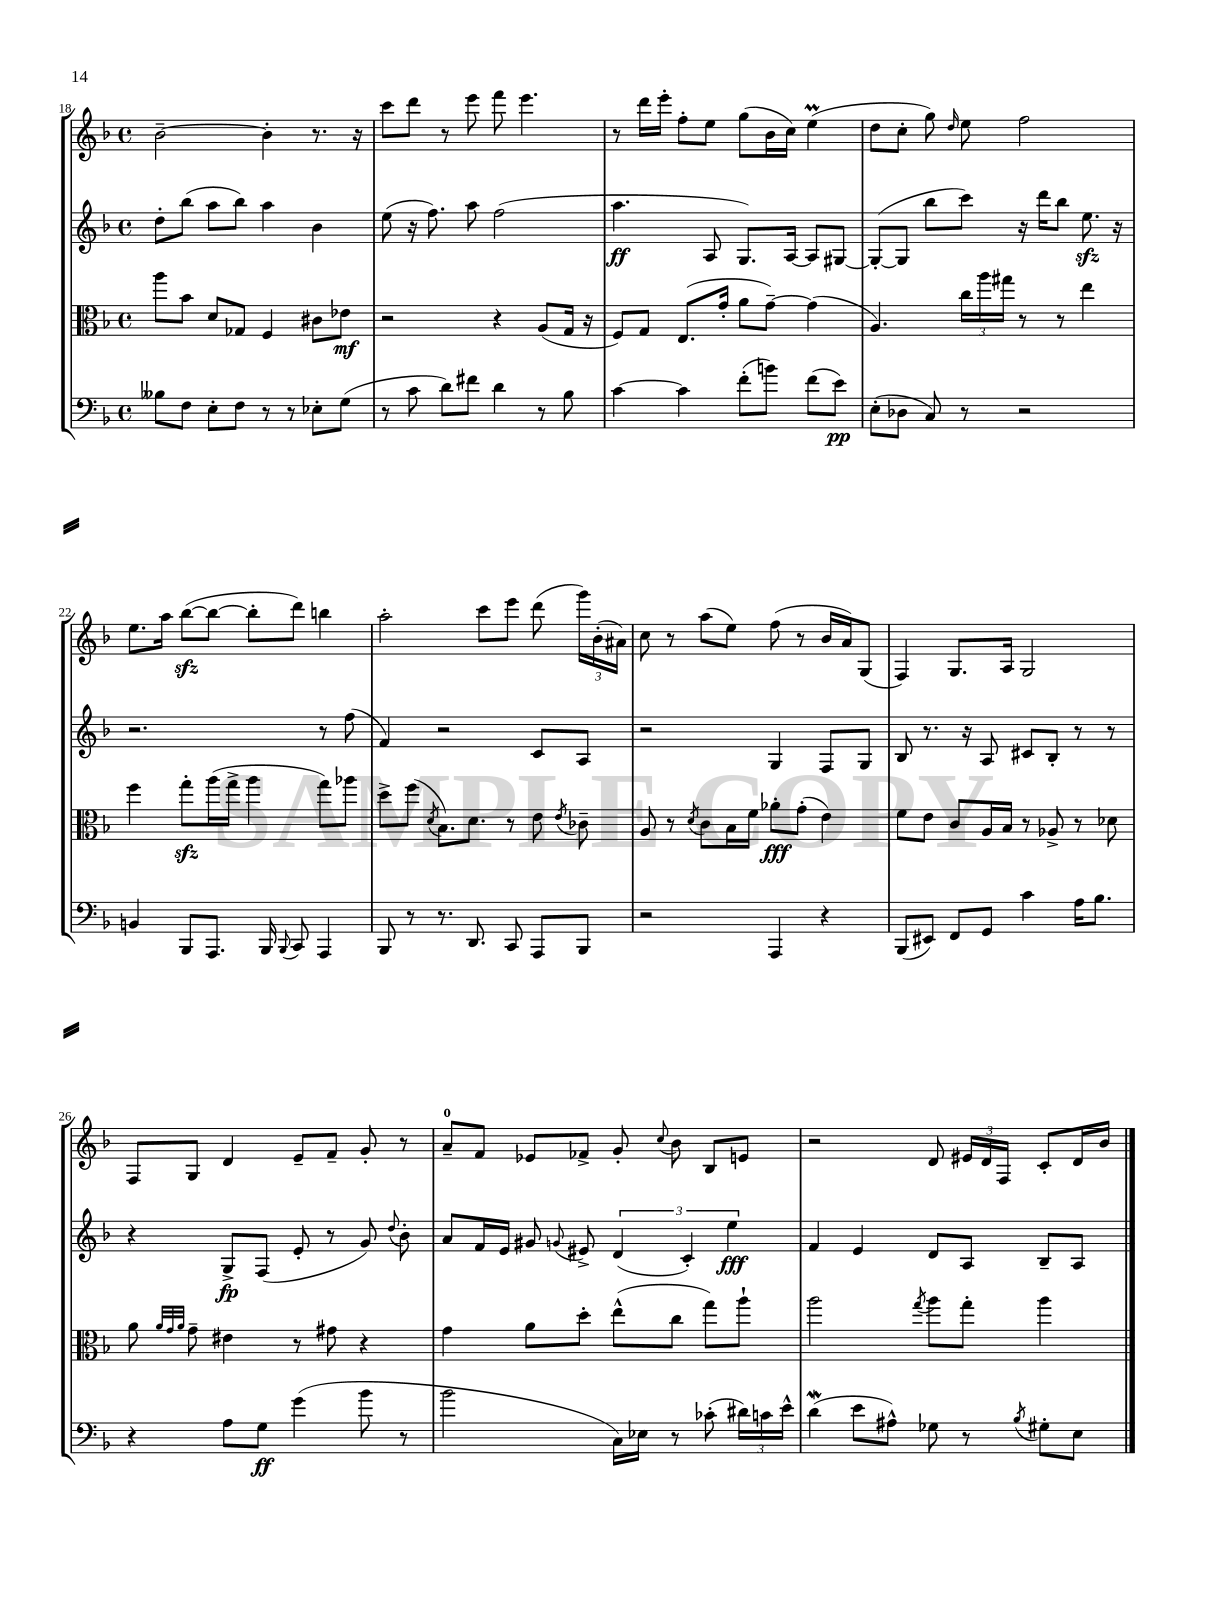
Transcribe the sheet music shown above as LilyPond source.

<<
\new StaffGroup <<
\new Staff = "s0" {
    \clef treble \key f \major \defaultTimeSignature \time 4/4
    \autoBeamOff bes'2~-- bes'4-. r8. r16 |
    c'''8[ d'''8] r8 e'''8 f'''8 e'''4. |
    r8 d'''16[ e'''16]-. f''8[-. e''8] g''8[( bes'16 c''16]) e''4\prall( |
    d''8[ c''8]-. g''8) \grace { d''16 } e''8 f''2 |
    e''8.[ a''16] bes''8[~\sfz( bes''8]~ bes''8[-. d'''8]) b''4 |
    a''2-. c'''8[ e'''8] d'''8( \tuplet 3/2 { g'''16[) bes'16-.( ais'16]) } |
    c''8 r8 a''8[( e''8]) f''8( r8 bes'16[ a'16) g8]( |
    f4) g8.[ a16] g2 |
    f8[ g8] d'4 e'8[-- f'8]-- g'8-. r8 |
    a'8[-0-- f'8] ees'8[ fes'8]-> g'8-. \appoggiatura { c''8 } bes'8 bes8[ e'8] |
    r2 d'8 \tuplet 3/2 { eis'16[ d'16 f16] } c'8[-. d'16 bes'16] \bar "|." |
}
\new Staff = "s1" {
    \clef treble \key f \major \defaultTimeSignature \time 4/4
    \autoBeamOff d''8[-. bes''8]( a''8[ bes''8]) a''4 bes'4 |
    e''8( r16 f''8.) a''8 f''2( |
    a''4.\ff a8 g8.[) a16]~ a8[ gis8]~ |
    gis8[~-.( gis8] bes''8[ c'''8]) r16 d'''16[ bes''8] e''8.\sfz r16 |
    r2. r8 f''8( |
    f'4) r2 c'8[ a8] |
    r2 g4 f8[ g8] |
    bes8 r8. r16 a8 cis'8[ bes8]-. r8 r8 |
    r4 g8[->\fp f8]( e'8-. r8 g'8) \appoggiatura { d''8 } bes'8-. |
    a'8[ f'16 e'16] gis'8 \appoggiatura { g'8 } eis'8-> \tuplet 3/2 { d'4( c'4-.) e''4\fff } |
    f'4 e'4 d'8[ a8] bes8[-- a8] \bar "|." |
}
\new Staff = "s2" {
    \clef alto \key f \major \defaultTimeSignature \time 4/4
    \autoBeamOff a''8[ bes'8] d'8[ ges8] f4 cis'8[ ees'8]\mf |
    r2 r4 a8[( g16] r16 |
    f8[) g8] e8.[( g'16]-. a'8[ g'8]~--) g'4( |
    a4.) \tuplet 3/2 { c''16[ a''16 gis''16] } r8 r8 e''4 |
    f''4 g''8[-.\sfz a''16( g''16]-> a''4 g''8[) aes''8] |
    d''8[-> f''8]( \acciaccatura { d'8 } bes8.[) d'8.] r8 e'8 \acciaccatura { e'8 } ces'8-- |
    a8 r8 \acciaccatura { d'8 } c'8[ bes16 f'16] aes'8[-.\fff g'8]-.( e'4) |
    f'8[ e'8] c'8[ a16 bes16] r8 aes8-> r8 des'8 |
    a'8 \grace { a'32[ g'32 a'32] } g'8-- eis'4 r8 gis'8 r4 |
    g'4 a'8[ d''8]-. e''8[-^( c''8] g''8[) a''8]-! |
    a''2 \acciaccatura { g''8 } a''8[ g''8]-. a''4 \bar "|." |
}
\new Staff = "s3" {
    \clef bass \key f \major \defaultTimeSignature \time 4/4
    \autoBeamOff beses8[ f8] e8[-. f8] r8 r8 ees8[-. g8]( |
    r8 c'8 d'8[) fis'8] d'4 r8 bes8 |
    c'4~ c'4 f'8[-.( b'8]) f'8[( e'8]\pp) |
    e8[-.( des8] c8) r8 r2 |
    b,4 bes,,8[ a,,8.] bes,,16 \appoggiatura { bes,,8 } c,8 a,,4 |
    bes,,8 r8 r8. d,8. c,8 a,,8[ bes,,8] |
    r2 a,,4 r4 |
    bes,,8[( eis,8]) f,8[ g,8] c'4 a16[ bes8.] |
    r4 a8[ g8]\ff g'4( bes'8 r8 |
    bes'2 c16[) ees16] r8 ces'8-.( \tuplet 3/2 { dis'16[) c'16 e'16]-^ } |
    d'4\mordent( e'8[ ais8]-^) ges8 r8 \acciaccatura { bes8 } gis8[-. e8] \bar "|." |
}
>>
>>
\layout { \context { \Score currentBarNumber = #18 } }
